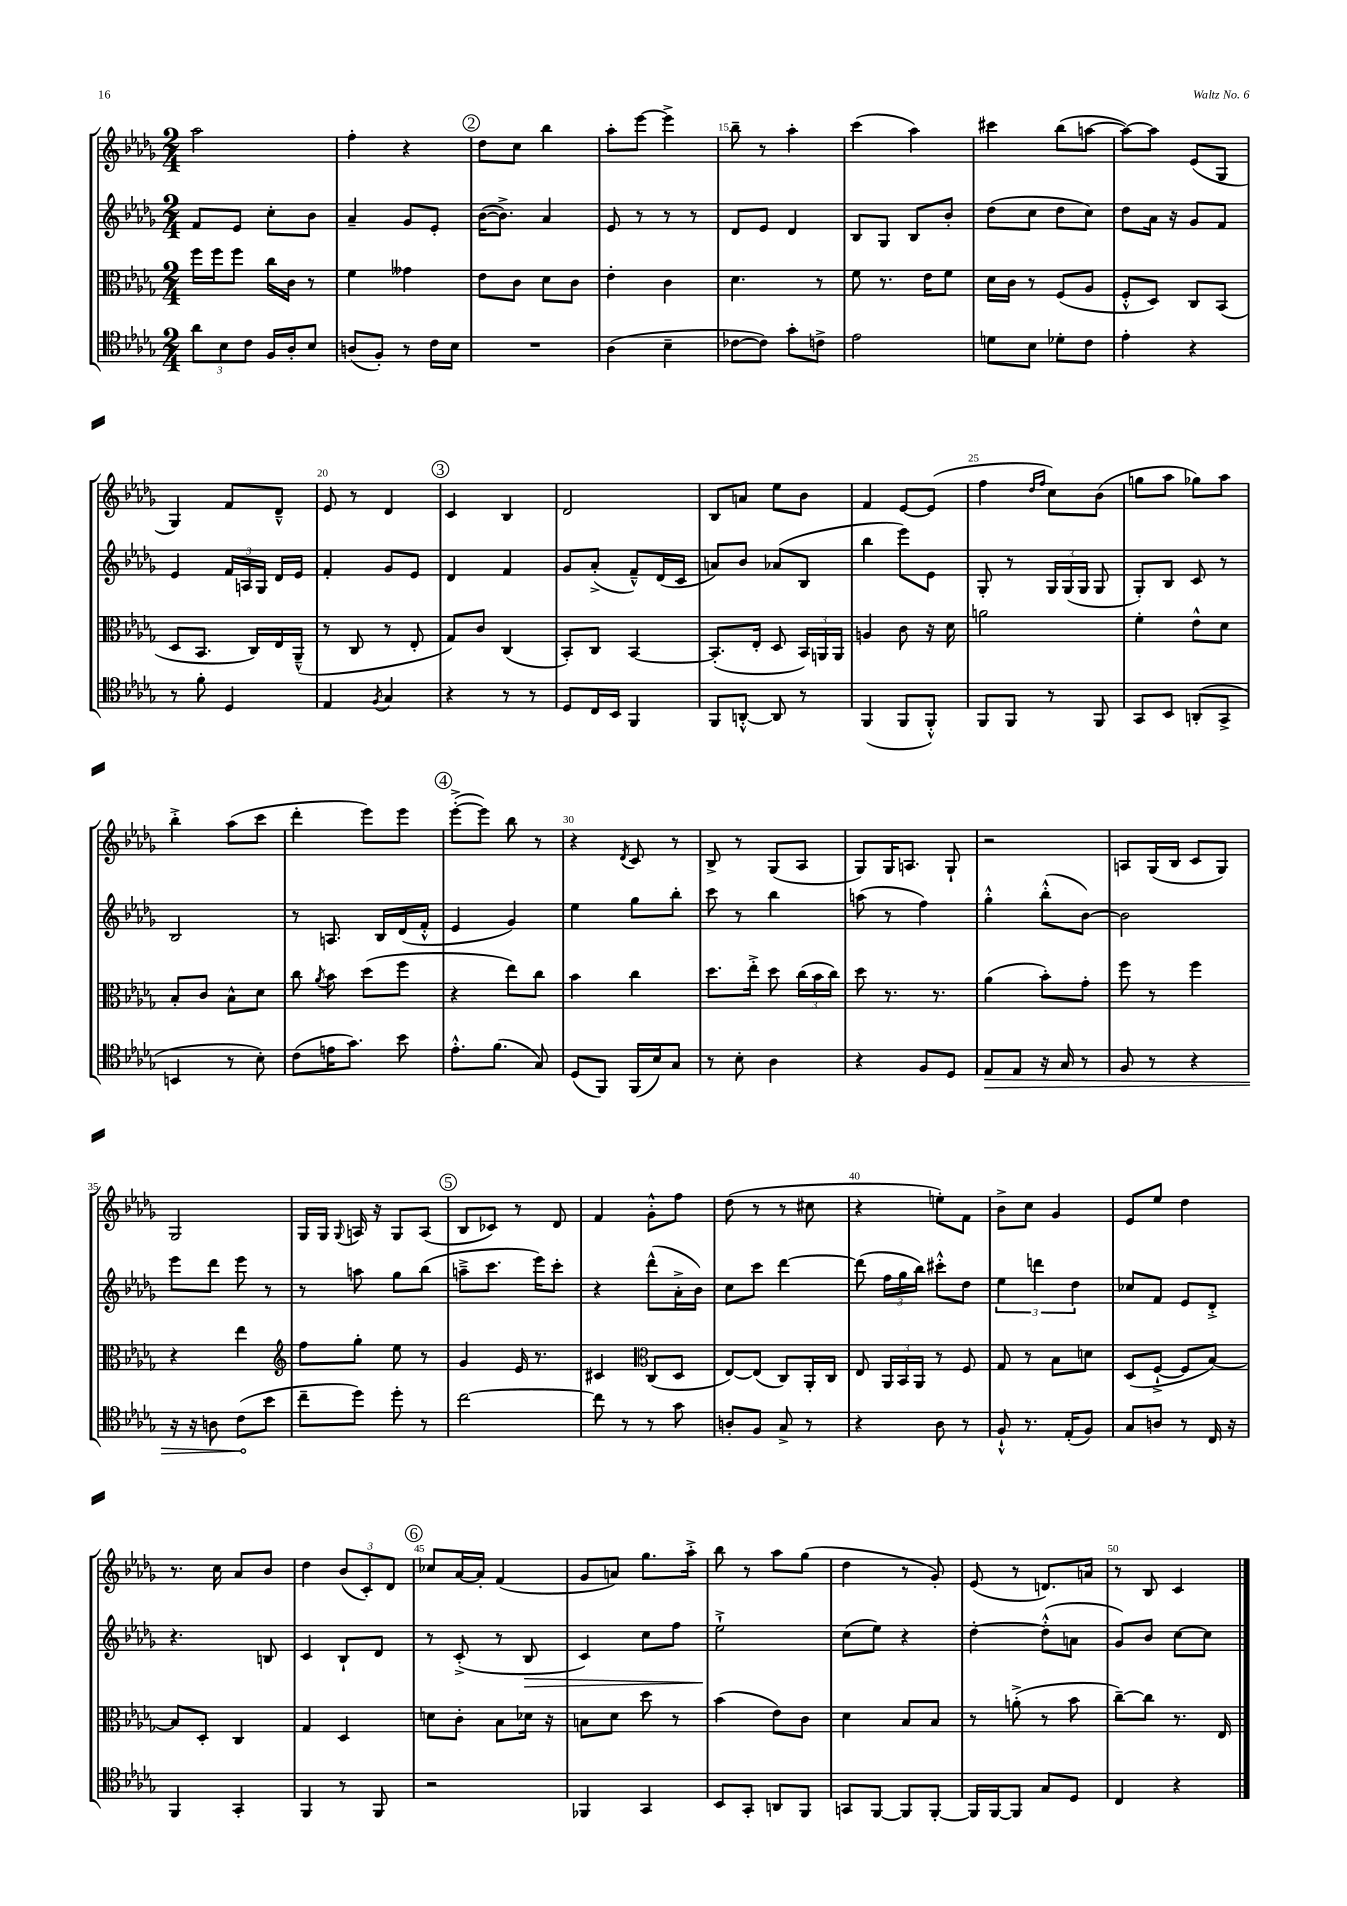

**kern	**dynam	**kern	**kern	**dynam	**kern
*part4	*part4	*part3	*part2	*part2	*part1
*staff4	*staff4	*staff3	*staff2	*staff2	*staff1
*clefC4	*	*clefC3	*clefG2	*	*clefG2
*k[b-e-a-d-g-]	*	*k[b-e-a-d-g-]	*k[b-e-a-d-g-]	*	*k[b-e-a-d-g-]
*M2/4	*	*M2/4	*M2/4	*	*M2/4
=11	=11	=11	=11	=11	=11
12a-\L	.	16ff\LL	8f/L	.	2aa-\
.	.	16ff\J	.	.	.
12B-\	.	.	.	.	.
.	.	8ff\J	8e-/J	.	.
12c\J	.	.	.	.	.
16F/LL	.	16cc\LL	8cc'\L	.	.
16A-'/J	.	16c\JJ	.	.	.
8B-/J	.	8r	8b-\J	.	.
=12	=12	=12	=12	=12	=12
(8An/L	.	4f\	4a-~/	.	4ff'\
8F'/J)	.	.	.	.	.
8r	.	4g--X\	8g-/L	.	4r
16c\LL	.	.	8e-'/J	.	.
16B-\JJ	.	.	.	.	.
!!LO:REH:place=s1:t=2
=13	=13	=13	=13	=13	=13
2r	.	8e-\L	([16b-\KL	.	8dd-\L
.	.	.	8.b-^\J])	.	.
.	.	8c\J	.	.	8cc\J
.	.	8d-\L	4a-/	.	4bb-\
.	.	8c\J	.	.	.
=14	=14	=14	=14	=14	=14
(4A-\	.	4e-'\	8e-/	.	8aa-'\L
.	.	.	8r	.	[8eee-\J
4B-~\	.	4c\	8r	.	4eee-^\]
.	.	.	8r	.	.
=15	=15	=15	=15	=15	=15
[8c-X\L	.	4.d-\	8d-/L	.	8bb-~\
8c-\J])	.	.	8e-/J	.	8r
8g-'\L	.	.	4d-/	.	4aa-'\
8cn^\J	.	8r	.	.	.
=16	=16	=16	=16	=16	=16
2e-\	.	8f\	8B-/L	.	(4ccc\
.	.	8.r	8G-/J	.	.
.	.	.	8B-/L	.	4aa-\)
.	.	16e-\KL	.	.	.
.	.	8f\J	8b-'/J	.	.
=17	=17	=17	=17	=17	=17
8dn\L	.	16d-\LL	(8dd-\L	.	4ccc#X\
.	.	16c\JJ	.	.	.
8B-\J	.	8r	8cc\J	.	.
8d-X'\L	.	(8F/L	8dd-\L	.	(8bb-\L
8c\J	.	8A-/J	8cc\J)	.	[8aan\J
=18	=18	=18	=18	=18	=18
4e-'\	.	8F'^^/L	8dd-\L	.	8aa\L_)
.	.	8D-/J)	16a-\Jk	.	8aa\J]
.	.	.	16r	.	.
4r	.	8C/L	8g-/L	.	(8e-/L
.	.	(8BB-/J	8f/J	.	8G-/J
!!LO:LB:g=z
=19	=19	=19	=19	=19	=19
8r	.	8D-/L	4e-/	.	4G-/)
8f'\	.	8.BB-/J	.	.	.
4D-/	.	.	24f/LL	.	8f/L
.	.	.	24An/	.	.
.	.	16C/LL)	.	.	.
.	.	.	24G-/JJ	.	.
.	.	16E-/	16d-/LL	.	8d-~^^/J
.	.	(16AA-~^^/JJ	16e-/JJ	.	.
=20	=20	=20	=20	=20	=20
4E-/	.	8r	4f'/	.	8e-/
.	.	8C/	.	.	8r
8qF/	.	.	.	.	.
4G-/	.	8r	8g-/L	.	4d-/
.	.	8E-'/	8e-/J	.	.
!!LO:REH:place=s1:t=3
=21	=21	=21	=21	=21	=21
4r	.	8G-/L)	4d-/	.	4c/
.	.	8c/J	.	.	.
8r	.	(4C/	4f/	.	4B-/
8r	.	.	.	.	.
=22	=22	=22	=22	=22	=22
8D-/L	.	8BB-'/L)	8g-/L	.	2d-/
16C/L	.	8C/J	(8a-'^/J	.	.
16BB-/JJ	.	.	.	.	.
4FF/	.	[4BB-/	8f~^^/L)	.	.
.	.	.	(16d-/L	.	.
.	.	.	16c/JJ	.	.
=23	=23	=23	=23	=23	=23
8FF/L	.	(8.BB-'/L]	8an/L)	.	8B-/L
[8AAn'^^/J	.	.	8b-/J	.	8an/J
.	.	16E-'/Jk	.	.	.
8AA/]	.	8D-/	(8a-X/L	.	8ee-\L
8r	.	24BB-/LL)	8B-/J	.	8b-\J
.	.	24AAn/	.	.	.
.	.	24AA/JJ	.	.	.
=24	=24	=24	=24	=24	=24
(4FF/	.	4An/	4bb-\	.	4f/
8FF/L	.	8c\	8eee-\L)	.	[8e-/L
8FF'^^/J)	.	16r	8e-\J	.	(8e-/J]
.	.	16d-\	.	.	.
=25	=25	=25	=25	=25	=25
8FF/L	.	2an\	8G-'/	.	4ff\
8FF/J	.	.	8r	.	.
.	.	.	.	.	16qqdd-/LL
.	.	.	.	.	16qqff/JJ
8r	.	.	24G-/LL	.	8cc\L)
.	.	.	(24G-/	.	.
.	.	.	24G-/JJ	.	.
8FF/	.	.	8G-/	.	(8b-\J
=26	=26	=26	=26	=26	=26
8GG-/L	.	4f'\	8G-'/L)	.	8ggn\L
8BB-/J	.	.	8B-/J	.	8aa-\J
(8AAn'/L	.	8e-^^\L	8c/	.	8gg-X\L)
8GG-^/J	.	8d-\J	8r	.	8aa-\J
!!LO:LB:g=z
=27	=27	=27	=27	=27	=27
4BBn/	.	8B-'/L	2B-/	.	4bb-'^\
.	.	8c/J	.	.	.
8r	.	8B-^^\L	.	.	(8aa-\L
8B-'\)	.	8d-\J	.	.	8ccc\J
=28	=28	=28	=28	=28	=28
(8c\L	.	8cc\	8r	.	4ddd-'\
.	.	8qa-/	.	.	.
16en\K	.	8b-\	8.An/	.	.
8.g-\J)	.	.	.	.	.
.	.	(8dd-\L	.	.	8eee-\L)
.	.	.	16B-/LL	.	.
8b-\	.	8ff\J	(16d-/	.	8eee-\J
.	.	.	16f'^^/JJ	.	.
!!LO:REH:place=s1:t=4
=29	=29	=29	=29	=29	=29
8.e-'^^\L	.	4r	4e-/	.	([8eee-'^\L
.	.	.	.	.	8eee-\J])
(8.f\J	.	.	.	.	.
.	.	8ee-\L)	4g-/)	.	8bb-\
8G-/)	.	8cc\J	.	.	8r
=30	=30	=30	=30	=30	=30
(8D-/L	.	4b-\	4ee-\	.	4r
8FF/J)	.	.	.	.	.
.	.	.	.	.	8qd-/
(16FF/LL	.	4cc\	8gg-\L	.	8c/
16B-/J)	.	.	.	.	.
8G-/J	.	.	8bb-'\J	.	8r
=31	=31	=31	=31	=31	=31
8r	.	8.dd-\L	8ccc\	.	8B-^/
8B-'\	.	.	8r	.	8r
.	.	16ee-'^\Jk	.	.	.
4A-\	.	8dd-\	4bb-\	.	(8G-/L
.	.	(24cc\LL	.	.	8A-/J
.	.	24b-\	.	.	.
.	.	24cc\JJ)	.	.	.
=32	=32	=32	=32	=32	=32
4r	.	8dd-\	(8aan\	.	8G-/L)
.	.	8.r	8r	.	16G-/K
.	.	.	.	.	8.An/J
8F/L	.	.	4ff\)	.	.
.	.	8.r	.	.	.
8D-/J	.	.	.	.	8G-`/
=33	=33	=33	=33	=33	=33
!	!LO:HP:b	!	!	!	!
8E-/L	>	(4a-\	4gg-'^^\	.	2r
8E-/J	.	.	.	.	.
16r	.	8b-'\L)	(8bb-'^^\L	.	.
16G-/	.	.	.	.	.
8r	.	8g-'\J	[8b-\J)	.	.
=34	=34	=34	=34	=34	=34
8F/	.	8ff\	2b-\]	.	8An/L
8r	.	8r	.	.	(16G-/L
.	.	.	.	.	16B-/JJ
4r	.	4ff\	.	.	8c/L
.	.	.	.	.	8G-/J)
!!LO:LB:g=z
=35	=35	=35	=35	=35	=35
16r	.	4r	8eee-\L	.	2G-/
16r	.	.	.	.	.
8An\	.	.	8ddd-\J	.	.
(8c\L	.	4ee-\	8eee-\	.	.
8b-\J	]	.	8r	.	.
=36	=36	=36	=36	=36	=36
*	*	*clefG2	*	*	*
8cc~\L	.	8ff\L	8r	.	16G-/LL
.	.	.	.	.	16G-/JJ
.	.	.	.	.	8qqG-/
8dd-\J)	.	8gg-'\J	8aan\	.	16An/
.	.	.	.	.	16r
8dd-'\	.	8ee-\	8gg-\L	.	8G-/L
8r	.	8r	(8bb-\J	.	(8A/J
!!LO:REH:place=s1:t=5
=37	=37	=37	=37	=37	=37
[2cc\	.	4g-/	8aan~^\L	.	8B-/L
.	.	.	8.ccc\J	.	8c-X/J)
.	.	16e-/	.	.	8r
.	.	8.r	16eee-\KL)	.	.
.	.	.	8ccc'\J	.	8d-/
=38	=38	=38	=38	=38	=38
8cc\]	.	4c#X/	4r	.	4f/
8r	.	.	.	.	.
*	*	*clefC3	*	*	*
8r	.	(8C/L	(8ddd-^^\L	.	8g-'^^\L
8g-\	.	8D-/J	16a-'^\L	.	8ff\J
.	.	.	16b-\JJ)	.	.
=39	=39	=39	=39	=39	=39
8An'/L	.	[8E-/L)	8cc\L	.	(8dd-\
8F/J	.	(8E-/J]	8ccc\J	.	8r
8G-^/	.	8C/L)	[4ddd-\	.	8r
8r	.	16AA-'/L	.	.	8cc#X\
.	.	16C/JJ	.	.	.
=40	=40	=40	=40	=40	=40
4r	.	8E-/	(8ddd-\]	.	4r
.	.	24AA-/LL	24ff\LL	.	.
.	.	24BB-/	24gg-\	.	.
.	.	24AA-/JJ	24bb-\JJ)	.	.
8A-\	.	8r	8ccc#X'^^\L	.	8een'\L)
8r	.	8F/	8dd-\J	.	8f\J
=41	=41	=41	=41	=41	=41
8F`^^/	.	8G-/	6ee-\	.	8b-^\L
8.r	.	8r	.	.	8cc\J
.	.	.	6dddn\	.	.
.	.	8B-\L	.	.	4g-/
(16E-'/KL	.	.	.	.	.
.	.	.	6dd-\	.	.
8F/J)	.	8dn\J	.	.	.
=42	=42	=42	=42	=42	=42
8G-/L	.	(8D-/L	8cc-X/L	.	8e-/L
8An/J	.	[8F`^/J	8f/J	.	8ee-/J
8r	.	8F/L]	8e-/L	.	4dd-\
16C/	.	[8B-/J)	8d-'^/J	.	.
16r	.	.	.	.	.
!!LO:LB:g=z
=43	=43	=43	=43	=43	=43
4FF/	.	8B-/L]	4.r	.	8.r
.	.	8D-'/J	.	.	.
.	.	.	.	.	16cc\
4GG-'/	.	4C/	.	.	8a-/L
.	.	.	8Bn/	.	8b-/J
=44	=44	=44	=44	=44	=44
4FF/	.	4G-/	4c/	.	4dd-\
8r	.	4D-/	8B-`/L	.	(12b-/L
.	.	.	.	.	12c'/)
8FF/	.	.	8d-/J	.	.
.	.	.	.	.	12d-/J
!!LO:REH:place=s1:t=6
=45	=45	=45	=45	=45	=45
2r	.	8dn\L	8r	.	8cc-X/L
.	.	8c'\J	(8c'^/	.	[16a-/L
.	.	.	.	.	16a-'/JJ]
.	.	8B-\L	8r	.	(4f/
!	!	!	!	!LO:HP:b	!
.	.	16d-X\Jk	8B-/	>	.
.	.	16r	.	.	.
=46	=46	=46	=46	=46	=46
4FF-X/	.	8Bn\L	4c/)	.	8g-/L
.	.	8d-\J	.	.	8an/J)
4GG-/	.	8dd-\	8cc\L	.	8.gg-\L
.	.	8r	8ff\J	.	.
.	.	.	.	.	16aa-'^\Jk
=47	=47	=47	=47	=47	=47
8BB-/L	.	(4b-\	2ee-`^\	.	8bb-\
8GG-'/J	.	.	.	.	8r
8AAn/L	.	8e-\L)	.	.	8aa-\L
8FF/J	.	8c\J	.	.	(8gg-\J
.	.	.	.	]	.
=48	=48	=48	=48	=48	=48
8GGn/L	.	4d-\	(8cc\L	.	4dd-\
[8FF/J	.	.	8ee-\J)	.	.
8FF/L]	.	8B-/L	4r	.	8r
[8FF'/J	.	8B-/J	.	.	8g-'/)
=49	=49	=49	=49	=49	=49
16FF/LL]	.	8r	[4dd-'\	.	(8e-/
[16FF/J	.	.	.	.	.
8FF/J]	.	(8an'^\	.	.	8r
8G-/L	.	8r	(8dd-'^^\L]	.	8.dn/L)
8D-/J	.	8b-\	8an\J	.	.
.	.	.	.	.	16an/Jk
=50	=50	=50	=50	=50	=50
4C/	.	[8cc~\L)	8g-/L)	.	8r
.	.	8cc\J]	8b-/J	.	8B-/
4r	.	8.r	[8cc\L	.	4c/
.	.	.	8cc\J]	.	.
.	.	16E-/	.	.	.
==	==	==	==	==	==
*-	*-	*-	*-	*-	*-
